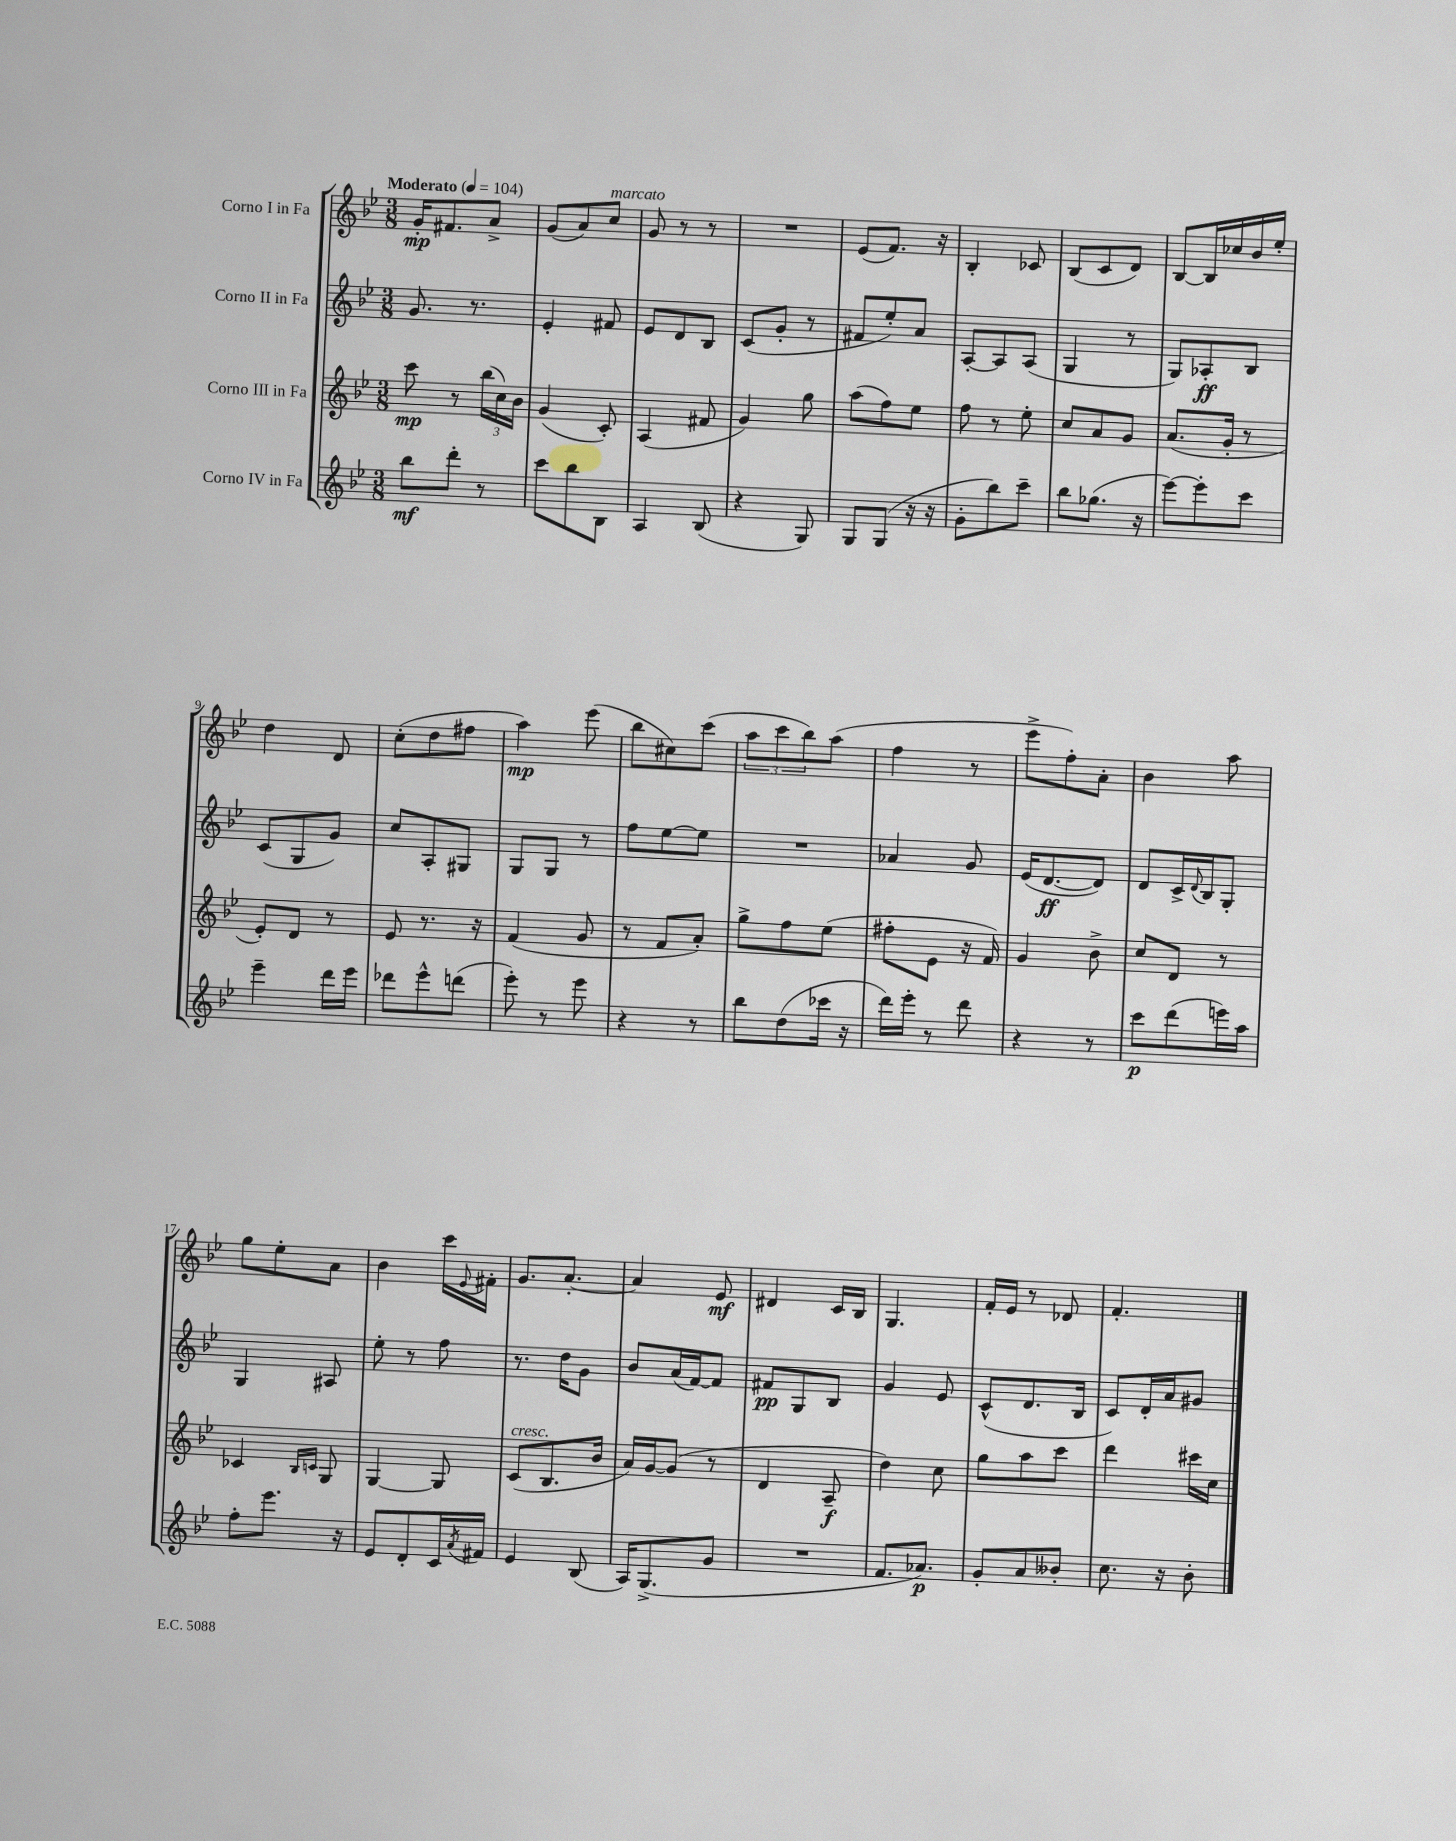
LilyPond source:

<<
\new StaffGroup <<
\new Staff = "s0" \with { instrumentName = "Corno I in Fa" } {
    \clef treble \key bes \major \numericTimeSignature \time 3/8 \tempo "Moderato" 4 = 104
    g'16-.\mp fis'8. a'8-> |
    g'8( a'8) c''8^\markup { \italic "marcato" } |
    g'8 r8 r8 |
    R4. |
    ees'8( f'8.) r16 |
    bes4-. ces'8 |
    bes8( c'8 d'8) |
    bes8~ bes16 ces''16 bes'16 ees''16-. |
    d''4 d'8 |
    c''8-.( d''8 fis''8 |
    a''4\mp) ees'''8( |
    bes''8 cis''8) c'''8( |
    \tuplet 3/2 { a''8 c'''8 bes''8) } a''8( |
    f''4 r8 |
    ees'''8-> f''8-.) a'8-. |
    bes'4 a''8 |
    g''8 ees''8-. a'8 |
    bes'4 c'''16 \appoggiatura { ees'8 } fis'16-. |
    g'8. a'8.~-. |
    a'4 ees'8\mf |
    dis'4 c'16 bes16 |
    g4. |
    f'16-. ees'16 r8 des'8 |
    f'4.-. \bar "|." |
}
\new Staff = "s1" \with { instrumentName = "Corno II in Fa" } {
    \clef treble \key bes \major \numericTimeSignature \time 3/8
    g'8. r8. |
    ees'4-. fis'8 |
    ees'8 d'8 bes8 |
    c'8( g'8-. r8 |
    fis'8 ees''8-.) a'8 |
    a8~-. a8 a8( |
    g4 r8 |
    g8) aes8-.\ff bes8 |
    c'8( g8 g'8) |
    c''8 a8-. gis8 |
    g8 g8 r8 |
    f''8 ees''8~ ees''8 |
    R4. |
    aes'4 g'8 |
    ees'16( d'8.~\ff d'8) |
    d'8 c'16-> \appoggiatura { d'8 } bes16 g8-. |
    g4 ais8 |
    ees''8-. r8 f''8 |
    r8. d''16 g'8 |
    bes'8 a'16( f'16~) f'8 |
    fis'8\pp g8 bes8 |
    g'4 ees'8 |
    c'8-^( d'8. bes16 |
    c'8) d'16-. a'16 gis'8 \bar "|." |
}
\new Staff = "s2" \with { instrumentName = "Corno III in Fa" } {
    \clef treble \key bes \major \numericTimeSignature \time 3/8
    c'''8\mp r8 \tuplet 3/2 { bes''16( c''16) bes'16 } |
    g'4( c'8-.) |
    a4( fis'8 |
    g'4) g''8 |
    a''8( f''8) ees''8 |
    f''8 r8 ees''8-. |
    c''8 a'8 g'8 |
    a'8.( g'16-. r8 |
    ees'8-.) d'8 r8 |
    ees'8 r8. r16 |
    f'4( g'8 |
    r8 f'8 a'8-.) |
    g''8-> f''8 ees''8( |
    fis''8-. ees'8 r16 f'16) |
    g'4 bes'8-> |
    c''8 d'8 r8 |
    ces'4 \grace { bes16 c'16 } g8 |
    g4~ g8 |
    c'8^\markup { \italic "cresc." }( bes8. bes'16 |
    a'16) g'16~ g'8( r8 |
    d'4 a8--\f |
    d''4) c''8 |
    g''8 a''8 c'''8 |
    d'''4 cis'''16 c''16 \bar "|." |
}
\new Staff = "s3" \with { instrumentName = "Corno IV in Fa" } {
    \clef treble \key bes \major \numericTimeSignature \time 3/8
    bes''8\mf d'''8-. r8 |
    c'''8 bes''8 bes8 |
    a4 bes8( |
    r4 g8) |
    g8 g8( r16 r16 |
    g'8-. bes''8) c'''8-- |
    bes''8 ges''8.( r16 |
    ees'''8~) ees'''8-. c'''8 |
    ees'''4-- d'''16 ees'''16 |
    des'''8 ees'''8-^ d'''8( |
    ees'''8-.) r8 ees'''8 |
    r4 r8 |
    bes''8 d''8( ces'''16 r16 |
    d'''16) ees'''16-. r8 d'''8 |
    r4 r8 |
    c'''8\p d'''8( e'''16) a''16 |
    f''8-. ees'''8. r16 |
    ees'8 d'8-. c'16 \acciaccatura { a'8 } fis'16 |
    ees'4 bes8( |
    a16) g8.->( g'8 |
    R4. |
    f'8. aes'8.\p) |
    g'8-. a'8 beses'8-. |
    c''8. r16 bes'8-. \bar "|." |
}
>>
>>
